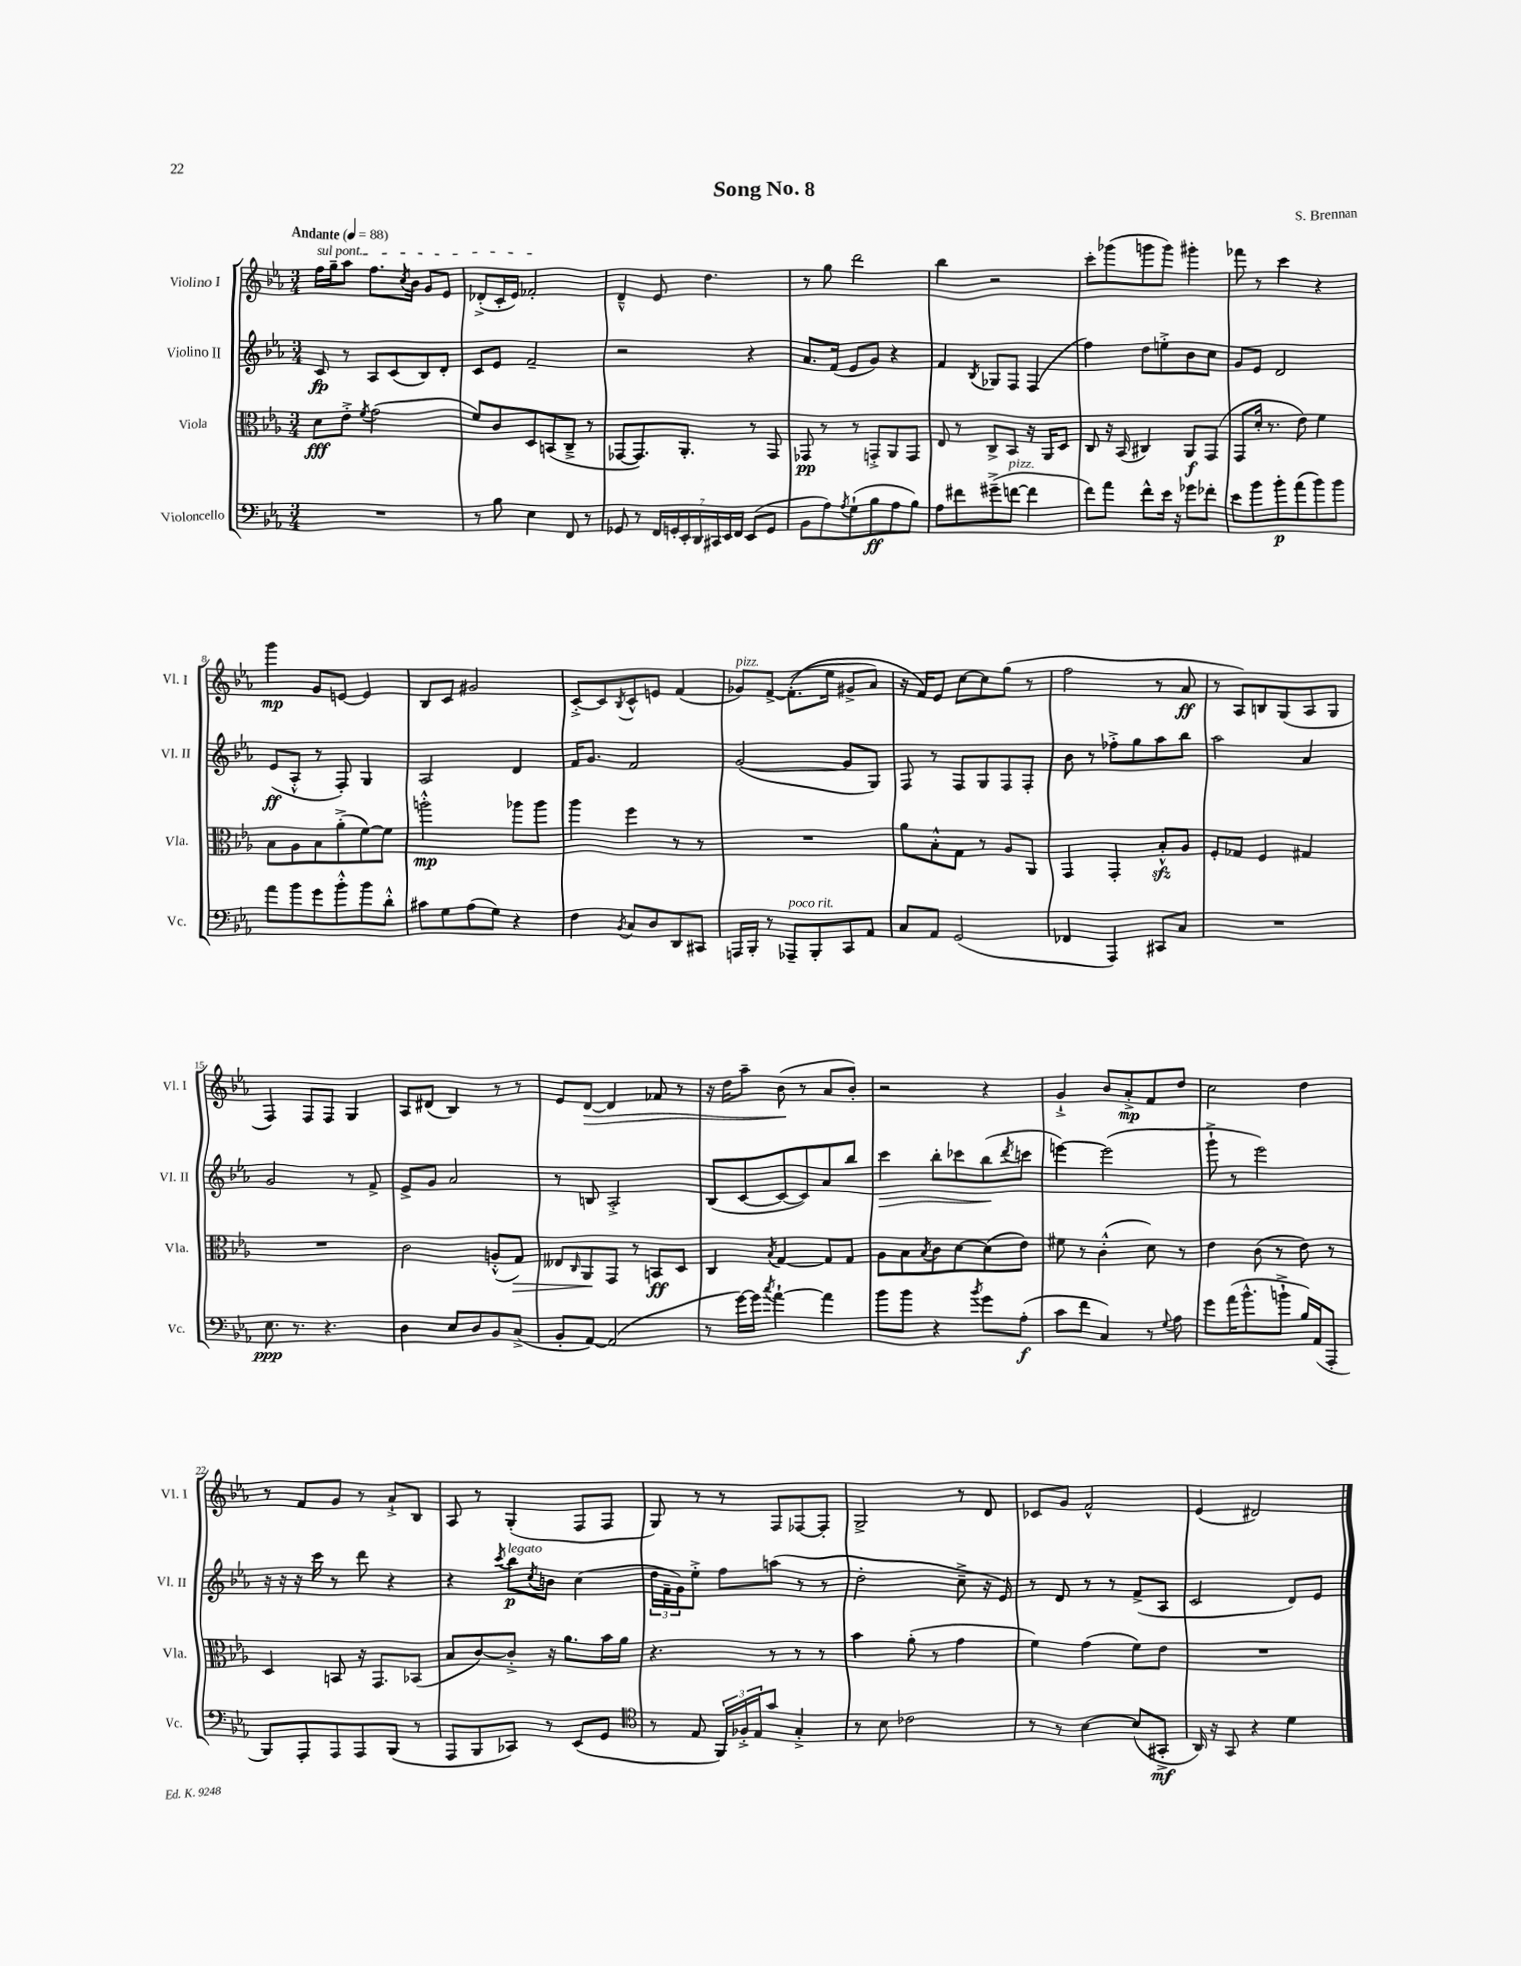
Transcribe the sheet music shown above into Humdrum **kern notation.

**kern	**kern	**kern	**kern
*staff4	*staff3	*staff2	*staff1
*clefF4	*clefC3	*clefG2	*clefG2
*k[b-e-a-]	*k[b-e-a-]	*k[b-e-a-]	*k[b-e-a-]
*M3/4	*M3/4	*M3/4	*M3/4
*MM88	*MM88	*MM88	*MM88
2.r	8d	8c	16ff
.	.	.	16gg~
.	8e-'^	8r	8aa-
.	8qf	.	.
.	(2g	8A-	8.ff
.	.	(8c	.
.	.	.	8qcc
.	.	.	16b-
.	.	8B-)	8g
.	.	8d'	8e-
=	=	=	=
8r	8f)	8c	(8d-'^
8B-	8c	8e-	16c'
.	.	.	16e-)
4E-	8D	2f~	2f-'
.	(8BB	.	.
8FF	8C~^	.	.
8r	8r	.	.
=	=	=	=
8GG-	[8GG-	2r	4d~^^
8r	8.GG-])	.	.
28FF	.	.	8e-
28GG'	.	.	.
.	8.AA-'	.	.
28EE-'	.	.	.
28DD	.	.	.
.	.	.	4.dd
28CC#	.	.	.
28EE-	.	.	.
28FF	.	.	.
(8EE-	8r	4r	.
8GG	8GG-	.	.
=	=	=	=
8BB-	8GG-	8.a-	8r
8A-)	8r	.	8gg
.	.	(16f	.
8qA-	.	.	.
(8G`	8r	8e-	2ddd
8B-	8GG'^	8g)	.
8A-	8AA-	4r	.
8B-)	8GG	.	.
=	=	=	=
8A-	8E-	4f	4bb-
8f#	8r	.	.
.	.	8qB-	.
(8g#~^	8C^	8G-	2r
[8f	8BB-	8F	.
4f]	16r	(4F	.
.	16AA-	.	.
.	8D	.	.
=	=	=	=
8f)	8C	4ff)	8ccc'
8a-	16r	.	(8ggg-
.	(16BB-	.	.
8f^^	4C#)	8dd	8ggg
16e-	.	8ee'^	8ggg)
16r	.	.	.
8g-	8AA-	8b-	4ggg#'
8f-'	(8GG	8cc	.
=	=	=	=
8e-	8GG	8g	8fff-
8b-	16d'	8e-	8r
.	8.r	.	.
8b-'	.	2d	4ccc
(8a-	8e-)	.	.
8b-)	4f	.	4r
8b-	.	.	.
=	=	=	=
8a-	8B-	(8e-	4ggg
8b-	8A-	8A-'^^	.
8g	8B-	8r	8g
8b-'^^	(8a-'^	8F')	[8e
8b-	[8f)	4G	4e]
8d'^^	8f]	.	.
=	=	=	=
8c#	2aa'^^	2A-	8B-
8G	.	.	8c
(8A-	.	.	2g#
8G)	.	.	.
4r	8aa-	4d	.
.	8aa-	.	.
=	=	=	=
4F	4aa-	16f	[8c'^
.	.	8.g	.
.	.	.	8c]
8qBB-	.	.	8qB-
8C	4ff	2f	8c^^
8D	.	.	8e
8DD	8r	.	(4f
8CC#	8r	.	.
=	=	=	=
16AAA	2.r	([2g	8g-)
16BBB-'	.	.	.
8r	.	.	[8f^
8AAA-~	.	.	&((8.f']
8BBB-'	.	.	.
.	.	.	16ee-
8CC	.	8g]	8g#^
8AA-	.	8G)	8a-)
=	=	=	=
8C	8a-	8F	16r
.	.	.	16f&)
8AA-	8B-'^^	8r	8e-
(2GG	8G	8F	[8cc
.	8r	8G	8cc]
.	8A-	8F	(8gg
.	8AA-	8F'	8r
=	=	=	=
4FF-	4GG	8b-	2ff
.	.	8r	.
4AAA-)	4GG'	8ff-'^	.
.	.	8gg	.
8CC#	8B-'^^	8aa-	8r
8C	8A-	8bb-	8a-
=	=	=	=
2.r	8F'	2aa-	8r
.	8G-	.	8A-)
.	4F	.	8B
.	.	.	(8G
.	4G#	4a-	8A-
.	.	.	8G
=	=	=	=
8.E-	2.r	2g	4F)
8.r	.	.	.
.	.	.	8F
4.r	.	.	8F
.	.	8r	4G
.	.	8f^	.
=	=	=	=
4D	2c	8e-^	8A-
.	.	8g	(8d#
8E-	.	2a-	4B-)
8D	.	.	.
8BB-	(8A'^^	.	8r
(8C^	8G)	.	8r
=	=	=	=
8BB-'	8E--	8r	8e-
.	16qqC	.	.
[8AA-)	8AA-	8B	[8d
(2AA-]	8GG	2A-'^	4d]
.	8r	.	.
.	8BB	.	8f-
.	8D	.	8r
=	=	=	=
8r	4C	(8B-	16r
.	.	.	16dd
[16g)	.	[8c	8aa-~
16g]	.	.	.
8qcc	8qB-	.	.
[4a-`	[4G	8c_	(8b-
.	.	8c])	8r
4a-]	8G]	8a-	8a-
.	8G	8bb-	8b-')
=	=	=	=
8b-	8A-	4ccc	2r
8b-	8B-	.	.
.	8qB-	.	.
4r	8c	8bb-'	.
.	[8d	8ccc-	.
8qb-	.	.	.
8g	(8d]	(8bb-	4r
.	.	8qddd	.
(8A-'	8e-)	8ccc	.
=	=	=	=
8c	8f#	[4eee)	4g`^
8f	8r	.	.
4C)	(4c'^^	(2eee]	8b-
.	.	.	8a-'^
8r	8d)	.	8f
8qqG	.	.	.
8A-	8r	.	8dd
=	=	=	=
8g	4e-	8ggg`^	2cc
(16a-	.	8r	.
8.b-^^	.	.	.
.	(8c	2eee-)	.
8b`^	8r	.	.
16B-)	8e-)	.	4dd
(16AA-	.	.	.
8AAA-'	8r	.	.
=	=	=	=
8BBB-)	4D	16r	8r
.	.	16r	.
8AAA-'	.	16r	8f
.	.	16ccc	.
8AAA-	8BB	8r	8g
8AAA-	16r	8ddd	8r
.	8.GG	.	.
(8BBB-	.	4r	8a-`^
8r	(8BB-	.	8B-
=	=	=	=
8AAA-	8B-	4r	8A-
8BBB-	[8c)	.	8r
.	.	8qccc	.
8CC-)	8c'^]	8bb-	(4G'
.	.	8qcc	.
8r	16r	8b	.
.	8.a-	.	.
(8EE-	.	(4cc	8F
8GG	16b-	.	8F
.	16a-	.	.
=	=	=	=
*clefC4	*	*	*
8r	4.r	24dd	8G)
.	.	24f~	.
.	.	24g)	.
8E-	.	8ee-'^	8r
24FF)	.	8ff	8r
24F-'^	.	.	.
24E-	.	.	.
8g	8r	(8aa	8F
4G'^	8r	8r	[8F-
.	8r	8r	8F-']
=	=	=	=
8r	4b-	2dd'	2G^
8B-	.	.	.
2c-	(8a-'	.	.
.	8r	.	.
.	4g	8cc~^	8r
.	.	16r	8d
.	.	16e-)	.
=	=	=	=
8r	4f)	8r	8c-
8r	.	8d	8g
[4B-	(4g	8r	2f^^
.	.	8r	.
(8B-]	8f)	(8f^	.
8GG#'^	8e-	8A-	.
=	=	=	=
16AA-)	2.r	2c	(4e-
16r	.	.	.
8GG	.	.	.
4r	.	.	2d#)
4d	.	8d)	.
.	.	8e-	.
==	==	==	==
*-	*-	*-	*-
